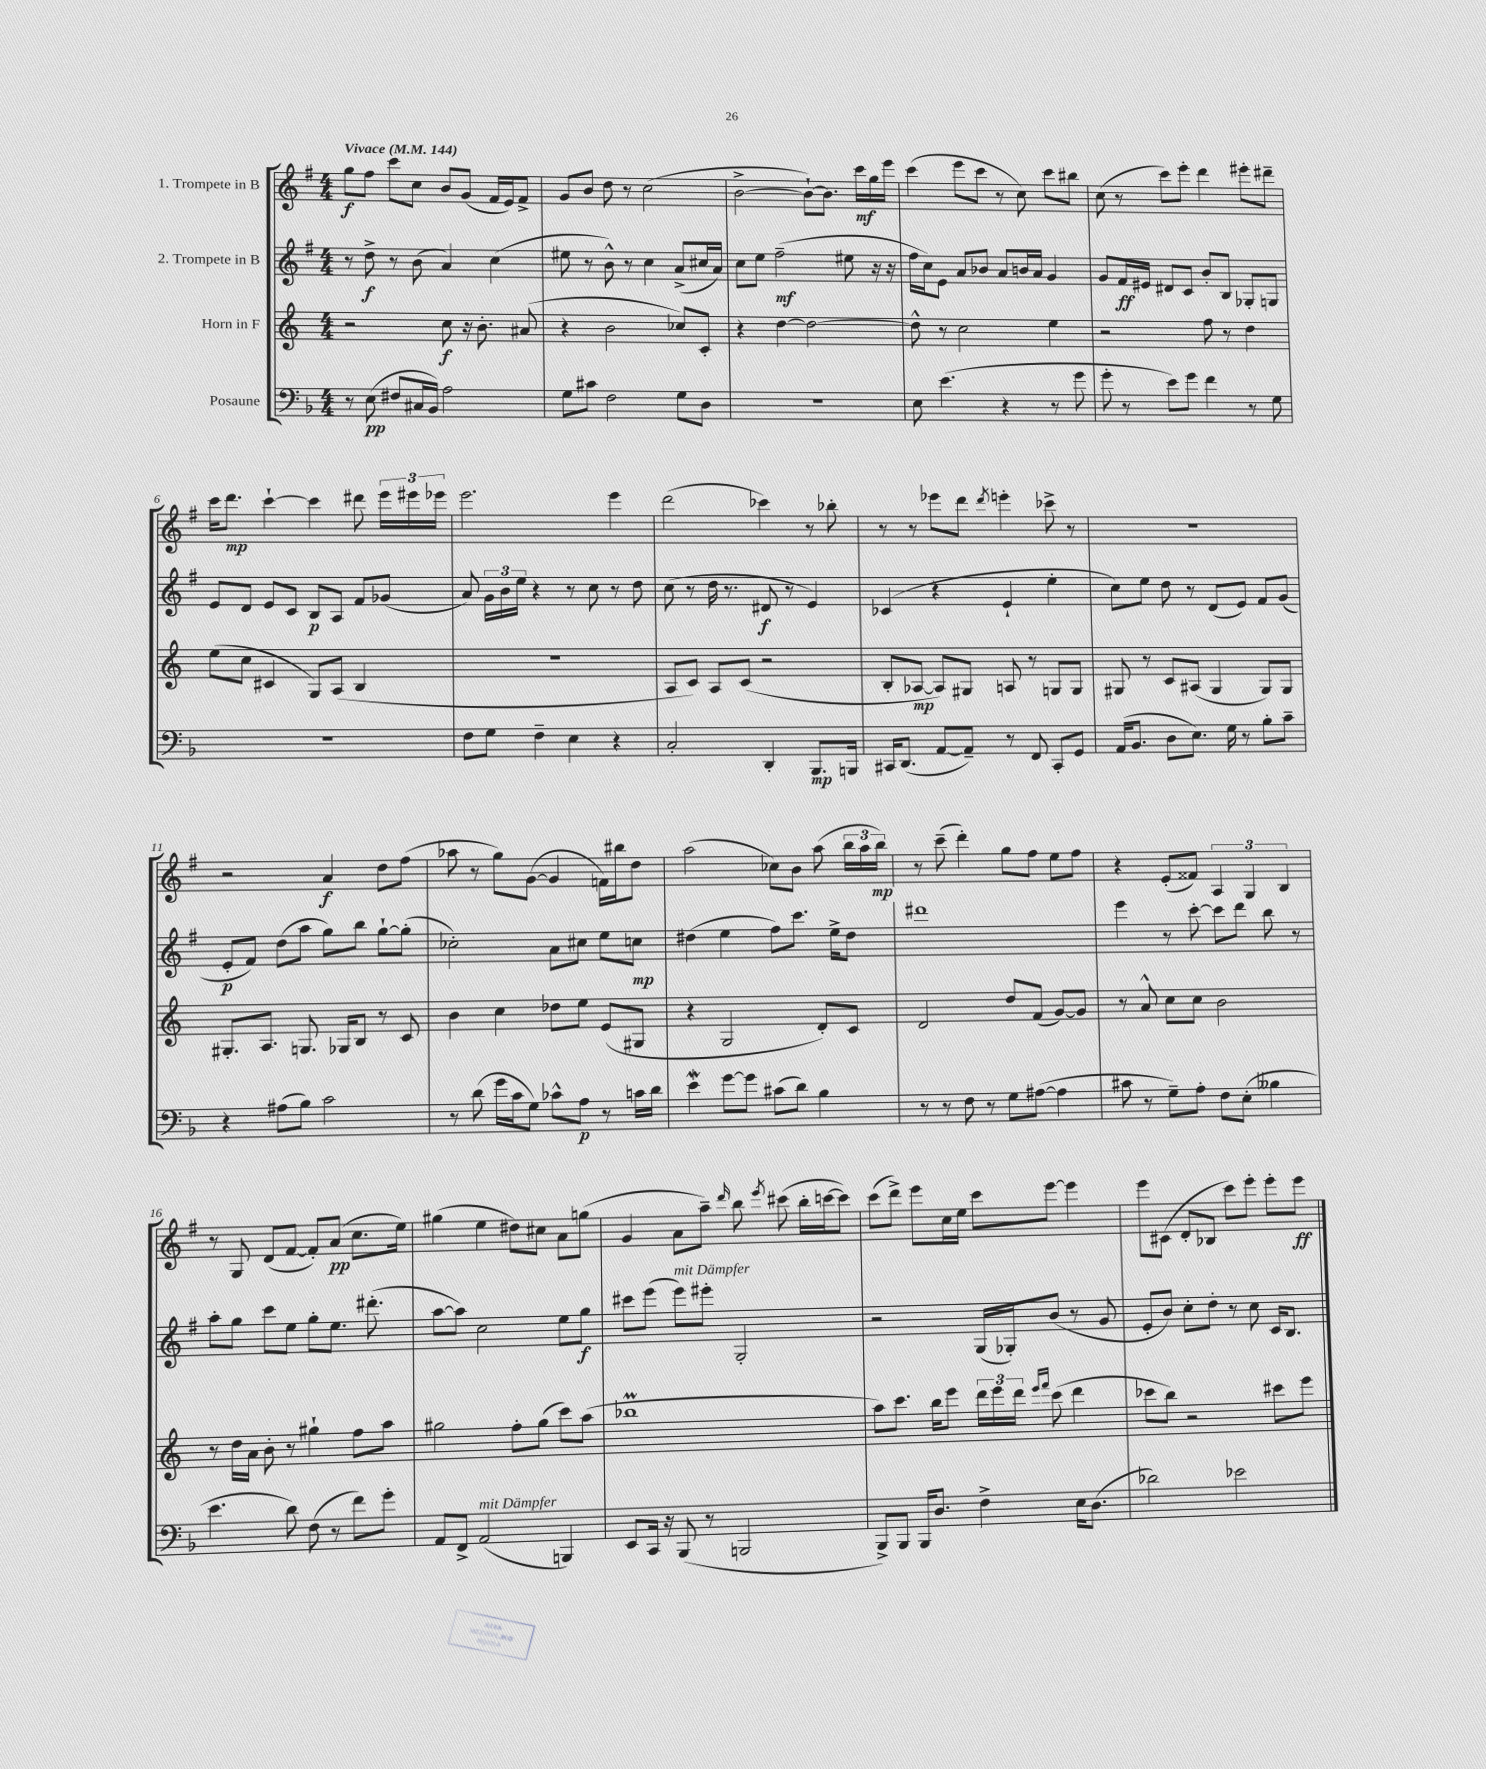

**kern	**dynam	**kern	**dynam	**kern	**dynam	**kern	**dynam
*part4	*part4	*part3	*part3	*part2	*part2	*part1	*part1
*staff4	*staff4	*staff3	*staff3	*staff2	*staff2	*staff1	*staff1
*I"Posaune	*	*I"Horn in F	*	*I"2. Trompete in B	*	*I"1. Trompete in B	*
*clefF4	*	*clefG2	*	*clefG2	*	*clefG2	*
*k[b-]	*	*k[]	*	*k[f#]	*	*k[f#]	*
*M4/4	*	*M4/4	*	*M4/4	*	*M4/4	*
*MM144	*	*MM144	*	*MM144	*	*MM144	*
=1	=1	=1	=1	=1	=1	=1	=1
!	!	!	!	!	!	!LO:TX:a:B:t=Vivace	!
8r	.	2r	.	8r	.	8gg\L	f
(8E\	pp	.	.	8dd^\	f	8ff#\J	.
8F#X/L	.	.	.	8r	.	8ccc\L	.
16C#X/L	.	.	.	(8b\	.	8cc\J	.
16BB-/JJ)	.	.	.	.	.	.	.
2A\	.	8cc\	f	4a/)	.	8b/L	.
.	.	16r	.	.	.	(8g/J	.
.	.	8.b'\	.	.	.	.	.
.	.	.	.	(4cc\	.	16f#/LL	.
.	.	.	.	.	.	16e/J)	.
.	.	(8a#X/	.	.	.	8f#^/J	.
=2	=2	=2	=2	=2	=2	=2	=2
8G\L	.	4r	.	8ee#X\	.	8g/L	.
8c#X\J	.	.	.	8r	.	8b/J	.
2F\	.	2b\	.	8b^^\)	.	8dd\	.
.	.	.	.	8r	.	8r	.
.	.	.	.	4cc\	.	(2cc\	.
8G\L	.	8cc-X/L)	.	(8a^/L	.	.	.
8D\J	.	8c'/J	.	16cc#X/L	.	.	.
.	.	.	.	16a/JJ)	.	.	.
=3	=3	=3	=3	=3	=3	=3	=3
1r	.	4r	.	8cc\L	.	[2b^\	.
.	.	.	.	8ee\J	.	.	.
.	.	[4dd\	.	(2ff#~\	mf	.	.
.	.	2dd\_	.	.	.	8b`\L_)	.
.	.	.	.	.	.	8.b\J]	.
.	.	.	.	8ee#X\	.	.	.
.	.	.	.	.	.	16ccc\LL	mf
.	.	.	.	16r	.	16gg\	.
.	.	.	.	16r	.	16eee\JJ	.
=4	=4	=4	=4	=4	=4	=4	=4
8E\	.	8dd^^\]	.	16ff#\LL	.	(4ccc\	.
.	.	.	.	16cc\J)	.	.	.
(4.e\	.	8r	.	8e\J	.	.	.
.	.	2cc\	.	8a/L	.	8eee\L	.
.	.	.	.	8b-X/J	.	8ccc\J	.
4r	.	.	.	8a/L	.	8r	.
.	.	.	.	16bn/L	.	8cc\)	.
.	.	.	.	16a/JJ	.	.	.
8r	.	4ee\	.	4g/	.	8ccc\L	.
8g\	.	.	.	.	.	8bb#X\J	.
=5	=5	=5	=5	=5	=5	=5	=5
8g'\	.	2r	.	8g/L	.	(8cc\	.
8r	.	.	.	16f#/L	ff	8r	.
.	.	.	.	16e#X/JJ	.	.	.
8e\L)	.	.	.	8d#X/L	.	8ccc\L)	.
8g\J	.	.	.	8c/J	.	8eee'\J	.
4f\	.	8ff\	.	8b'/L	.	4ddd\	.
.	.	8r	.	8B/J	.	.	.
8r	.	4dd\	.	8G-X'/L	.	8eee#X'\L	.
8G\	.	.	.	8Gn/J	.	8ddd#X~\J	.
!!LO:LB:g=z
=6	=6	=6	=6	=6	=6	=6	=6
1r	.	(8ee\L	.	8e/L	.	16ccc\KL	.
.	.	.	.	.	.	8.ddd\J	mp
.	.	8cc\J	.	8d/J	.	.	.
.	.	4c#X/	.	8e/L	.	[4ccc`\	.
.	.	.	.	8c/J	.	.	.
.	.	8G/L)	.	8B/L	p	4ccc\]	.
.	.	(8A/J	.	8A/J	.	.	.
.	.	4B/	.	8f#/L	.	8ddd#X\	.
.	.	.	.	(8g-X/J	.	24eee\LL	.
.	.	.	.	.	.	24eee#X\	.
.	.	.	.	.	.	24eee-X\JJ	.
=7	=7	=7	=7	=7	=7	=7	=7
8F\L	.	1r	.	8a/)	.	2.eee\	.
8G\J	.	.	.	24g\LL	.	.	.
.	.	.	.	24b\	.	.	.
.	.	.	.	24ee\JJ	.	.	.
4F~\	.	.	.	4r	.	.	.
4E\	.	.	.	8r	.	.	.
.	.	.	.	8cc\	.	.	.
4r	.	.	.	8r	.	4eee\	.
.	.	.	.	8dd\	.	.	.
=8	=8	=8	=8	=8	=8	=8	=8
2C'/	.	8A/L	.	(8cc\	.	(2ddd\	.
.	.	8c/J)	.	8r	.	.	.
.	.	8A/L	.	16dd\	.	.	.
.	.	.	.	8.r	.	.	.
.	.	(8c/J	.	.	.	.	.
4DD'/	.	2r	.	8d#X/	f	4ccc-X\)	.
.	.	.	.	8r	.	.	.
8.BBB-/L	mp	.	.	4e/)	.	8r	.
.	.	.	.	.	.	8bb-X'\	.
16BBBn/Jk	.	.	.	.	.	.	.
=9	=9	=9	=9	=9	=9	=9	=9
16CC#X/KL	.	8B'/L	.	(4c-X/	.	8r	.
(8.DD/J	.	.	.	.	.	.	.
.	.	[8A-X/J	mp	.	.	8r	.
[8AA/L	.	8A-/L])	.	4r	.	8eee-X\L	.
8AA~/J])	.	8G#X/J	.	.	.	8ddd\J	.
.	.	.	.	.	.	8qddd/	.
8r	.	8An/	.	4e`/	.	4eeen'\	.
8FF/	.	8r	.	.	.	.	.
8CC#'/L	.	8Gn/L	.	4ee'\	.	8ccc-X^\	.
8GG/J	.	8G/J	.	.	.	8r	.
=10	=10	=10	=10	=10	=10	=10	=10
(16AA/KL	.	8G#X/	.	8cc\L)	.	1r	.
8.BB-/J	.	.	.	.	.	.	.
.	.	8r	.	8ee\J	.	.	.
8D\L	.	8c/L	.	8dd\	.	.	.
8.E\J)	.	(8A#X/J	.	8r	.	.	.
.	.	4G#/	.	(8d/L	.	.	.
16G\	.	.	.	.	.	.	.
8r	.	.	.	8e/J)	.	.	.
8B-'\L	.	8G#/L)	.	8f#/L	.	.	.
8c~\J	.	8G#/J	.	(8g/J	.	.	.
!!LO:LB:g=z
=11	=11	=11	=11	=11	=11	=11	=11
4r	.	8.G#X'/L	.	8e'/L	p	2r	.
.	.	.	.	8f#/J)	.	.	.
.	.	8.A/J	.	.	.	.	.
(8A#X\L	.	.	.	(8dd\L	.	.	.
8B-\J)	.	8.Gn/	.	8aa\J	.	.	.
2c\	.	.	.	8gg\L)	.	4a/	f
.	.	16G-X/KL	.	.	.	.	.
.	.	8B/J	.	8bb\J	.	.	.
.	.	8r	.	[8gg`\L	.	8dd\L	.
.	.	8c/	.	(8gg'\J]	.	(8ff#\J	.
=12	=12	=12	=12	=12	=12	=12	=12
8r	.	4b\	.	2cc-X'\)	.	8aa-X\	.
(8d\	.	.	.	.	.	8r	.
16g\LL	.	4cc\	.	.	.	8gg\L)	.
16c\J	.	.	.	.	.	.	.
8G\J)	.	.	.	.	.	([8g\J	.
8c-X^^\L	.	8dd-X\L	.	8a\L	.	4g/]	.
8A\J	p	8ee\J	.	8cc#X\J	.	.	.
8r	.	(8e/L	.	8ee\L	.	16fn\LL)	.
.	.	.	.	.	.	16bb#X\J	.
16cn\LL	.	8G#X/J	.	8ccn\J	mp	8dd\J	.
16d\JJ	.	.	.	.	.	.	.
=13	=13	=13	=13	=13	=13	=13	=13
4eW\	.	4r	.	(4dd#X\	.	(2aa\	.
[8g\L	.	2G/	.	4ee\	.	.	.
8g\J]	.	.	.	.	.	.	.
(8c#X\L	.	.	.	8ff#\L)	.	8cc-X\L)	.
8d\J)	.	.	.	8.ccc\J	.	8b\J	.
4B-\	.	8d'/L)	.	.	.	(8aa\	.
.	.	.	.	16ee^\KL	.	.	.
.	.	8c/J	.	8dd#\J	.	24bb\LL	.
.	.	.	.	.	.	24aa\	.
.	.	.	.	.	.	24bb\JJ)	mp
=14	=14	=14	=14	=14	=14	=14	=14
8r	.	2d/	.	1ddd#X	.	8r	.
8r	.	.	.	.	.	(8ccc~\	.
8F\	.	.	.	.	.	4ddd'\)	.
8r	.	.	.	.	.	.	.
8G\L	.	8dd/L	.	.	.	8gg\L	.
([8A#X\J	.	(8f/J	.	.	.	8ff#\J	.
4A#\]	.	[8g/L)	.	.	.	8ee\L	.
.	.	8g/J]	.	.	.	8ff#\J	.
=15	=15	=15	=15	=15	=15	=15	=15
8c#X\	.	8r	.	4eee\	.	4r	.
8r	.	8a^^/	.	.	.	.	.
8G~\L)	.	8cc\L	.	8r	.	(8e'/L	.
8A'\J	.	8cc\J	.	[8ccc'\	.	8f##X/J)	.
8F\L	.	2b\	.	8ccc\L]	.	6A/	.
(8E'\J	.	.	.	8ddd\J	.	.	.
.	.	.	.	.	.	6G/	.
4B--X\	.	.	.	8bb\	.	.	.
.	.	.	.	.	.	6B/	.
.	.	.	.	8r	.	.	.
!!LO:LB:g=z
=16	=16	=16	=16	=16	=16	=16	=16
4.e\	.	8r	.	8aa'\L	.	8r	.
.	.	16dd\LL	.	8gg\J	.	8G/	.
.	.	16a\JJ	.	.	.	.	.
.	.	8b'\	.	8ccc\L	.	(8d/L	.
8d\)	.	8r	.	8ee\J	.	[8f#/J	.
(8F\	.	4gg#X`\	.	8gg'\L	.	8f#'/L])	.
8r	.	.	.	8.ee\J	.	(8a/J	pp
8f\L)	.	8ff\L	.	.	.	8.cc\L	.
.	.	.	.	(8.ddd#X'\	.	.	.
8g'\J	.	8aa\J	.	.	.	.	.
.	.	.	.	.	.	16ee\Jk)	.
=17	=17	=17	=17	=17	=17	=17	=17
8AA/L	.	2gg#X\	.	[8aa\L	.	(4gg#X\	.
8FF^/J	.	.	.	8aa\J])	.	.	.
!LO:TX:a:i:t=mit Dämpfer	!	!	!	!	!	!	!
(2AA/	.	.	.	2cc\	.	4ee\	.
.	.	8ff'\L	.	.	.	8dd#X\L)	.
.	.	(8gg#\J	.	.	.	8cc#X\J	.
4BBBn/)	.	8ccc\L)	.	8ee\L	.	8a\L	.
.	.	(8aa\J	.	8gg\J	f	(8ggn\J	.
=18	=18	=18	=18	=18	=18	=18	=18
8EE/L	.	1bb-XM	.	8ccc#X\L	.	4g/	.
16CC/Jk	.	.	.	(8eee\J	.	.	.
16r	.	.	.	.	.	.	.
!	!	!	!	!LO:TX:a:i:t=mit Dämpfer	!	!	!
(8BBB-/	.	.	.	8eee\L)	.	8a\L	.
8r	.	.	.	8eee#X'\J	.	8aa~\J)	.
.	.	.	.	.	.	16qqddd/	.
2BBBn/	.	.	.	2G'/	.	8bb\	.
.	.	.	.	.	.	8qeee/	.
.	.	.	.	.	.	(8ccc#X\	.
.	.	.	.	.	.	16bb'\LL	.
.	.	.	.	.	.	[16cccn\J	.
.	.	.	.	.	.	8ccc\J])	.
=19	=19	=19	=19	=19	=19	=19	=19
8BBB-^/L)	.	8aa\L)	.	2r	.	(8ccc\L	.
8BBB-/J	.	8.ccc\J	.	.	.	8ddd^\J)	.
16BBB-/KL	.	.	.	.	.	8eee\L	.
8.D/J	.	16bb\KL	.	.	.	.	.
.	.	8eee\J	.	.	.	16cc\L	.
.	.	.	.	.	.	16ee\JJ	.
4F^\	.	24ddd\LL	.	(16G/LL	.	8ccc\L	.
.	.	24eee\	.	.	.	.	.
.	.	.	.	16G-X'/J)	.	.	.
.	.	24ddd\JJ	.	.	.	.	.
.	.	16qqeee/LL	.	.	.	.	.
.	.	16qqfff/JJ	.	.	.	.	.
.	.	(8ccc\	.	(8b/J	.	[8eee\J	.
16E\KL	.	4ddd\	.	8r	.	4eee\]	.
(8.D\J	.	.	.	.	.	.	.
.	.	.	.	8g/	.	.	.
=20	=20	=20	=20	=20	=20	=20	=20
2d-X\)	.	8ccc-X\L	.	8e'/L	.	8eee\L	.
.	.	8bb\J)	.	8b/J)	.	(8c#X\J	.
.	.	2r	.	8cc'\L	.	8d'/L	.
.	.	.	.	8dd'\J	.	8B-X/J	.
2e-X\	.	.	.	8r	.	8ccc\L)	.
.	.	.	.	8cc\	.	8eee'\J	.
.	.	8ccc#X\L	.	16c/KL	.	8eee'\L	.
.	.	.	.	8.B/J	.	.	.
.	.	8eee\J	.	.	.	8eee\J	ff
==	==	==	==	==	==	==	==
*-	*-	*-	*-	*-	*-	*-	*-
